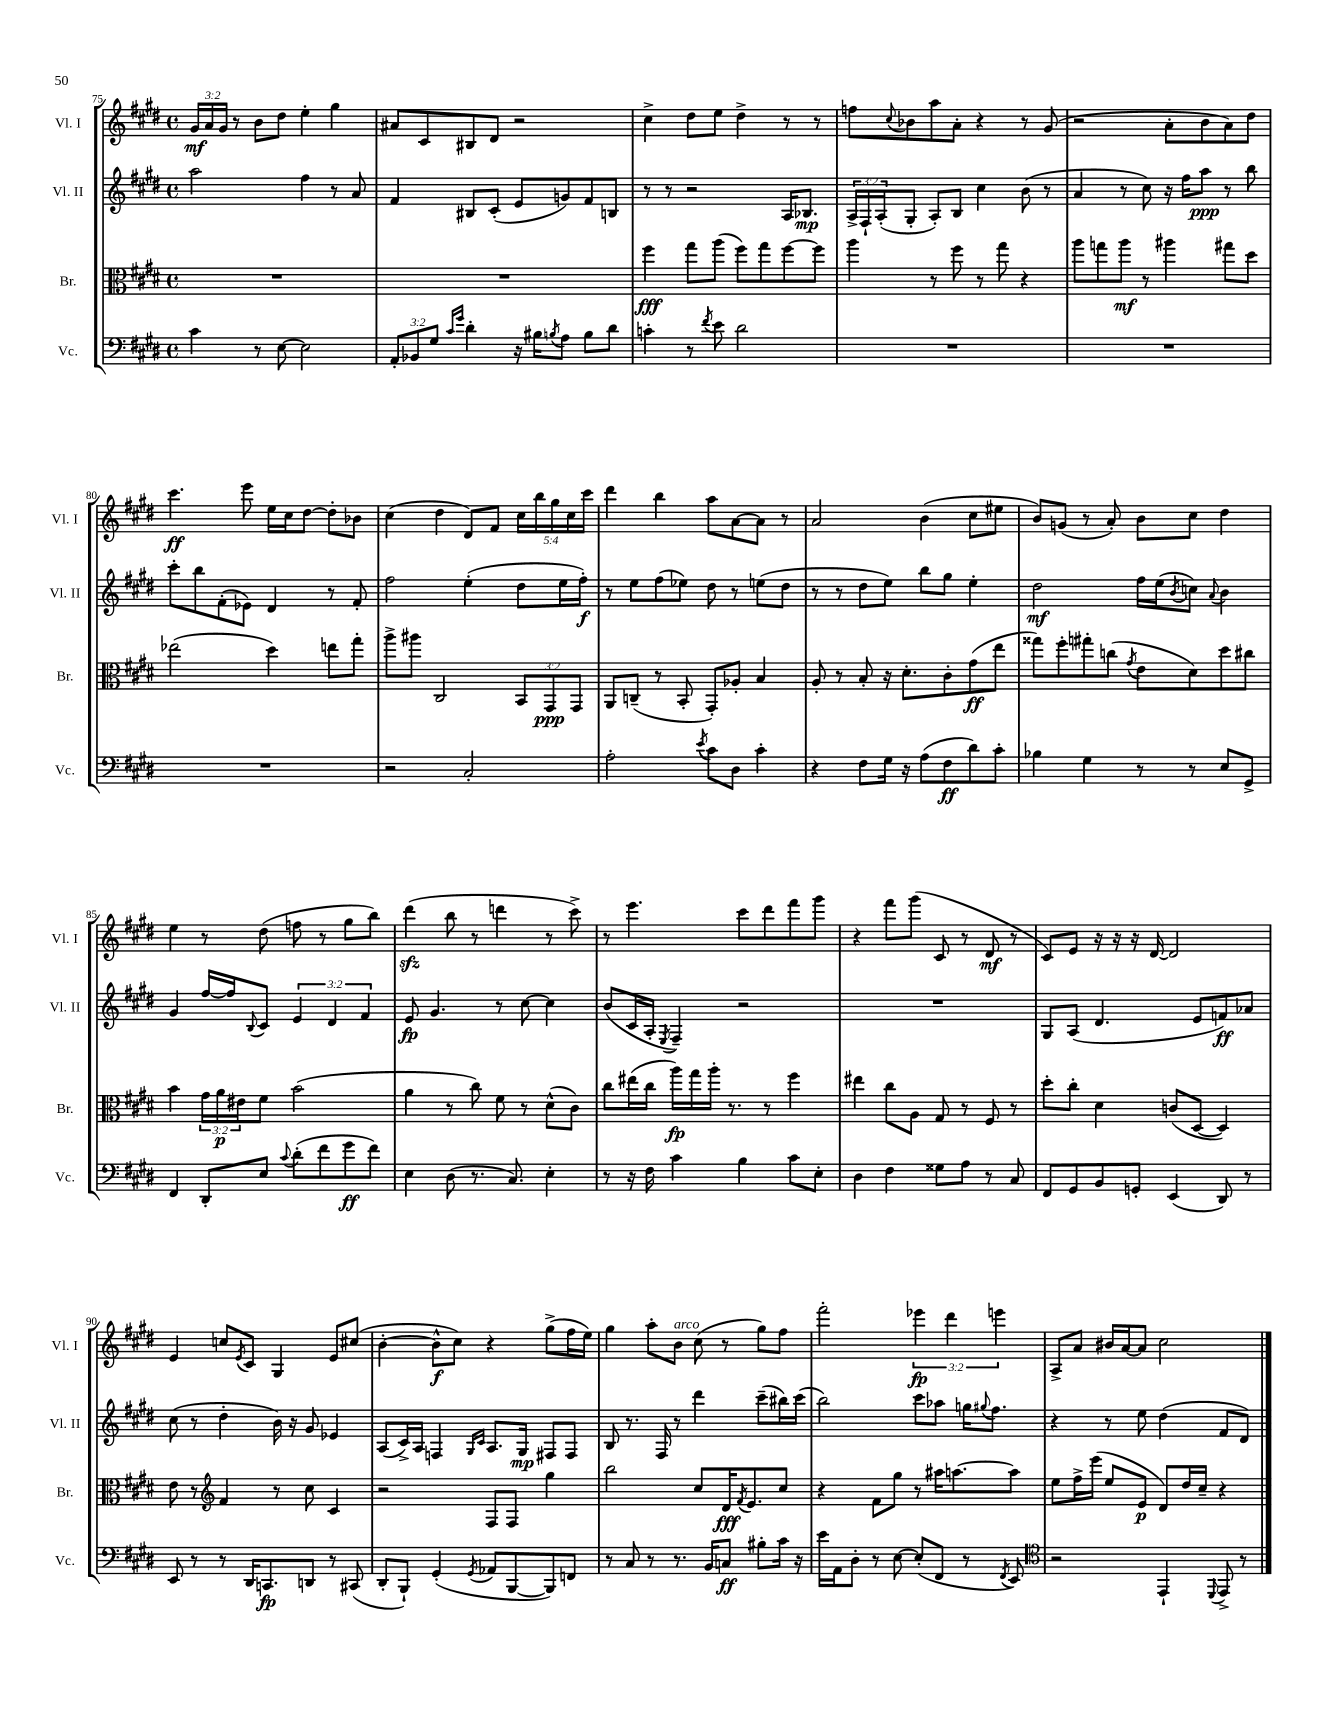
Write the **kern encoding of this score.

**kern	**kern	**kern	**kern
*staff4	*staff3	*staff2	*staff1
*clefF4	*clefC3	*clefG2	*clefG2
*k[f#c#g#d#]	*k[f#c#g#d#]	*k[f#c#g#d#]	*k[f#c#g#d#]
*M4/4	*M4/4	*M4/4	*M4/4
*met(c)	*met(c)	*met(c)	*met(c)
4c#	1r	2aa	24g#
.	.	.	24a
.	.	.	24g#
.	.	.	8r
8r	.	.	8b
[8E	.	.	8dd#
2E]	.	4ff#	4ee'
.	.	8r	4gg#
.	.	8a	.
=	=	=	=
12AA'	1r	4f#	8a#
12BB-	.	.	.
.	.	.	8c#
12G#	.	.	.
16qqc#	.	.	.
16qqg#	.	.	.
4d#'	.	8B#	8B#
.	.	(8c#'	8d#
16r	.	8e	2r
16B#	.	.	.
8qB	.	.	.
8A	.	8g)	.
8B	.	8f#	.
8d#	.	8B	.
=	=	=	=
4c'	4ff#	8r	4cc#^
.	.	8r	.
8r	8gg#	2r	8dd#
8qf#	.	.	.
8e	(8aa	.	8ee
2d#	8ff#)	.	4dd#^
.	8gg#	.	.
.	[8ff#	16A	8r
.	.	8.B-	.
.	8ff#]	.	8r
=	=	=	=
1r	4aa	24A^	8ff
.	.	24F#`	.
.	.	(24A'	.
.	.	.	8qqcc#
.	.	8G#'	8b-
.	8r	8A')	8aa
.	8ff#	8B	8a'
.	8r	4cc#	4r
.	8gg#	.	.
.	4r	(8b	8r
.	.	8r	(8g#
=	=	=	=
1r	8aa	4a	2r
.	8gg	.	.
.	8aa	8r	.
.	8r	8cc#)	.
.	4aa#	16r	8a'
.	.	16ff#	.
.	.	8aa	8b
.	8gg#	8r	8a)
.	8dd#	8bb	8dd#
=	=	=	=
1r	(2ee-	8ccc#'	4.ccc#
.	.	8bb	.
.	.	(8f#'	.
.	.	8e-)	8eee
.	4dd#)	4d#	16ee
.	.	.	16cc#
.	.	.	[8dd#
.	8ee	8r	8dd#']
.	8gg#'	8f#'	8b-
=	=	=	=
2r	8aa^	2ff#	(4cc#
.	8aa#	.	.
.	2C#	.	4dd#
2C#'	.	(4ee'	8d#)
.	.	.	8f#
.	12BB	8dd#	20cc#
.	.	.	20bb
.	12GG#	.	.
.	.	.	20gg#
.	.	16ee	.
.	.	.	20cc#
.	12GG#	.	.
.	.	16ff#')	.
.	.	.	20ccc#
=	=	=	=
2A'	8AA	8r	4ddd#
.	(8C~	8ee	.
.	8r	(8ff#	4bb
.	8BB'	8ee-)	.
8qe	.	.	.
8c#	8GG#')	8dd#	8aa
8D#	8A-'	8r	[8a
4c#'	4B	(8ee	8a]
.	.	8dd#	8r
=	=	=	=
4r	8A'	8r	2a
.	8r	8r	.
8F#	8B'	8dd#	.
16G#	16r	8ee)	.
16r	8.d#'	.	.
(8A	.	8bb	(4b
8F#	8c#'	8gg#	.
8d#)	(8g#	4ee'	8cc#
8c#'	8ee	.	8ee#
=	=	=	=
4B-	8gg##)	2dd#	8b)
.	8ff#'	.	(8g
4G#	8gg#'	.	8r
.	(8cc	.	8a')
.	8qg#	.	.
8r	8e	16ff#	8b
.	.	(16ee	.
.	.	8qb	.
8r	8d#)	8cc)	8cc#
.	.	8qqa	.
8E	8dd#	4b	4dd#
8GG#^	8cc#	.	.
=	=	=	=
4FF#	4b	4g#	4ee
8DD#'	24g#	[16ff#	8r
.	24a	.	.
.	.	16ff#]	.
.	24e#	.	.
.	.	8qqB	.
8E	8f#	8c#	(8dd#
8qqc#	.	.	.
(8d#'	(2b	6e	8ff
8f#	.	.	8r
.	.	6d#	.
8g#	.	.	8gg#
.	.	6f#	.
8f#)	.	.	8bb)
=	=	=	=
4E	4a	8e	(4ddd#
.	.	4.g#	.
(8D#	8r	.	8bb
8.r	8cc#)	.	8r
.	8f#	8r	4ddd
8.C#)	.	.	.
.	8r	[8cc#	.
4E'	(8d#^^	4cc#]	8r
.	8c#)	.	8ccc#^)
=	=	=	=
8r	8cc#	(8b	8r
16r	(16ee#	16c#	4.eee
16F#	16cc#	16A'	.
.	.	8qE	.
4c#	16aa)	4F#~)	.
.	16gg#	.	.
.	16aa'	.	.
.	8.r	.	.
4B	.	2r	8ccc#
.	8r	.	8ddd#
8c#	4ff#	.	8fff#
8E'	.	.	8ggg#
=	=	=	=
4D#	4ee#	1r	4r
4F#	8cc#	.	8fff#
.	8A	.	(8ggg#
8G##	8G#	.	8c#
8A	8r	.	8r
8r	8F#	.	8d#
8C#	8r	.	8r
=	=	=	=
8FF#	8dd#'	8G#	8c#)
8GG#	8cc#'	(8A	8e
8BB	4d#	4.d#	16r
.	.	.	16r
8GG'	.	.	16r
.	.	.	[16d#
(4EE	(8c	.	2d#]
.	[8D#	8e	.
8DD#)	4D#])	8f)	.
8r	.	8a-	.
=	=	=	=
8EE	8e	(8cc#	4e
8r	8r	8r	.
*	*clefG2	*	*
8r	4f#	4dd#'	8cc
.	.	.	8qe
16DD#	.	.	8c#
8.CC	.	.	.
.	8r	16b)	4G#
.	.	16r	.
8DD	8cc#	8g#	.
8r	4c#	4e-	8e
(8CC#	.	.	(8cc#
=	=	=	=
8DD#'	2r	(8A	[4b'
8BBB`)	.	16c#^)	.
.	.	16A	.
(4GG#'	.	4F	8b^^]
.	.	.	8cc#)
.	.	16qqG#	.
8qGG#	.	16qqc#	.
8AA-	8F#	8.A	4r
[8BBB	8F#	.	.
.	.	16G#	.
8BBB])	4gg#	8F#	(8gg#^
8FF	.	8F#	16ff#
.	.	.	16ee)
=	=	=	=
8r	2bb	8B	4gg#
8C#	.	8.r	.
8r	.	.	8aa'
.	.	16F#	.
8.r	.	8r	8b
.	8cc#	4ddd#	(8cc#
16BB	.	.	.
8C	16d#	.	8r
.	8qf#	.	.
.	8.e	.	.
8B#'	.	(8ccc#~	8gg#)
16c#	8cc#	16bb#)	8ff#
16r	.	(16ccc#	.
=	=	=	=
16e	4r	2bb)	2fff#'
16AA	.	.	.
8D#'	.	.	.
8r	8f#	.	.
[8E	8gg#	.	.
(8E']	8r	8ccc#	6eee-
8FF#	16aa#	8aa-	.
.	.	.	6ddd#
.	[8.aa	.	.
8r	.	16gg	.
.	.	8qqgg#	.
.	.	8.ff#	.
.	.	.	6eee
8qFF#	.	.	.
8EE)	8aa]	.	.
=	=	=	=
*clefC4	*	*	*
2r	8ee	4r	8A^
.	16ff#^	.	8a
.	(16eee	.	.
.	8ee	8r	16b#
.	.	.	[16a
.	8e	8ee	8a]
4EE`	8d#)	(4dd#	2cc#
.	16dd#	.	.
.	16cc#~	.	.
8qqDD#	.	.	.
8EE^	4r	8f#	.
8r	.	8d#)	.
==	==	==	==
*-	*-	*-	*-
